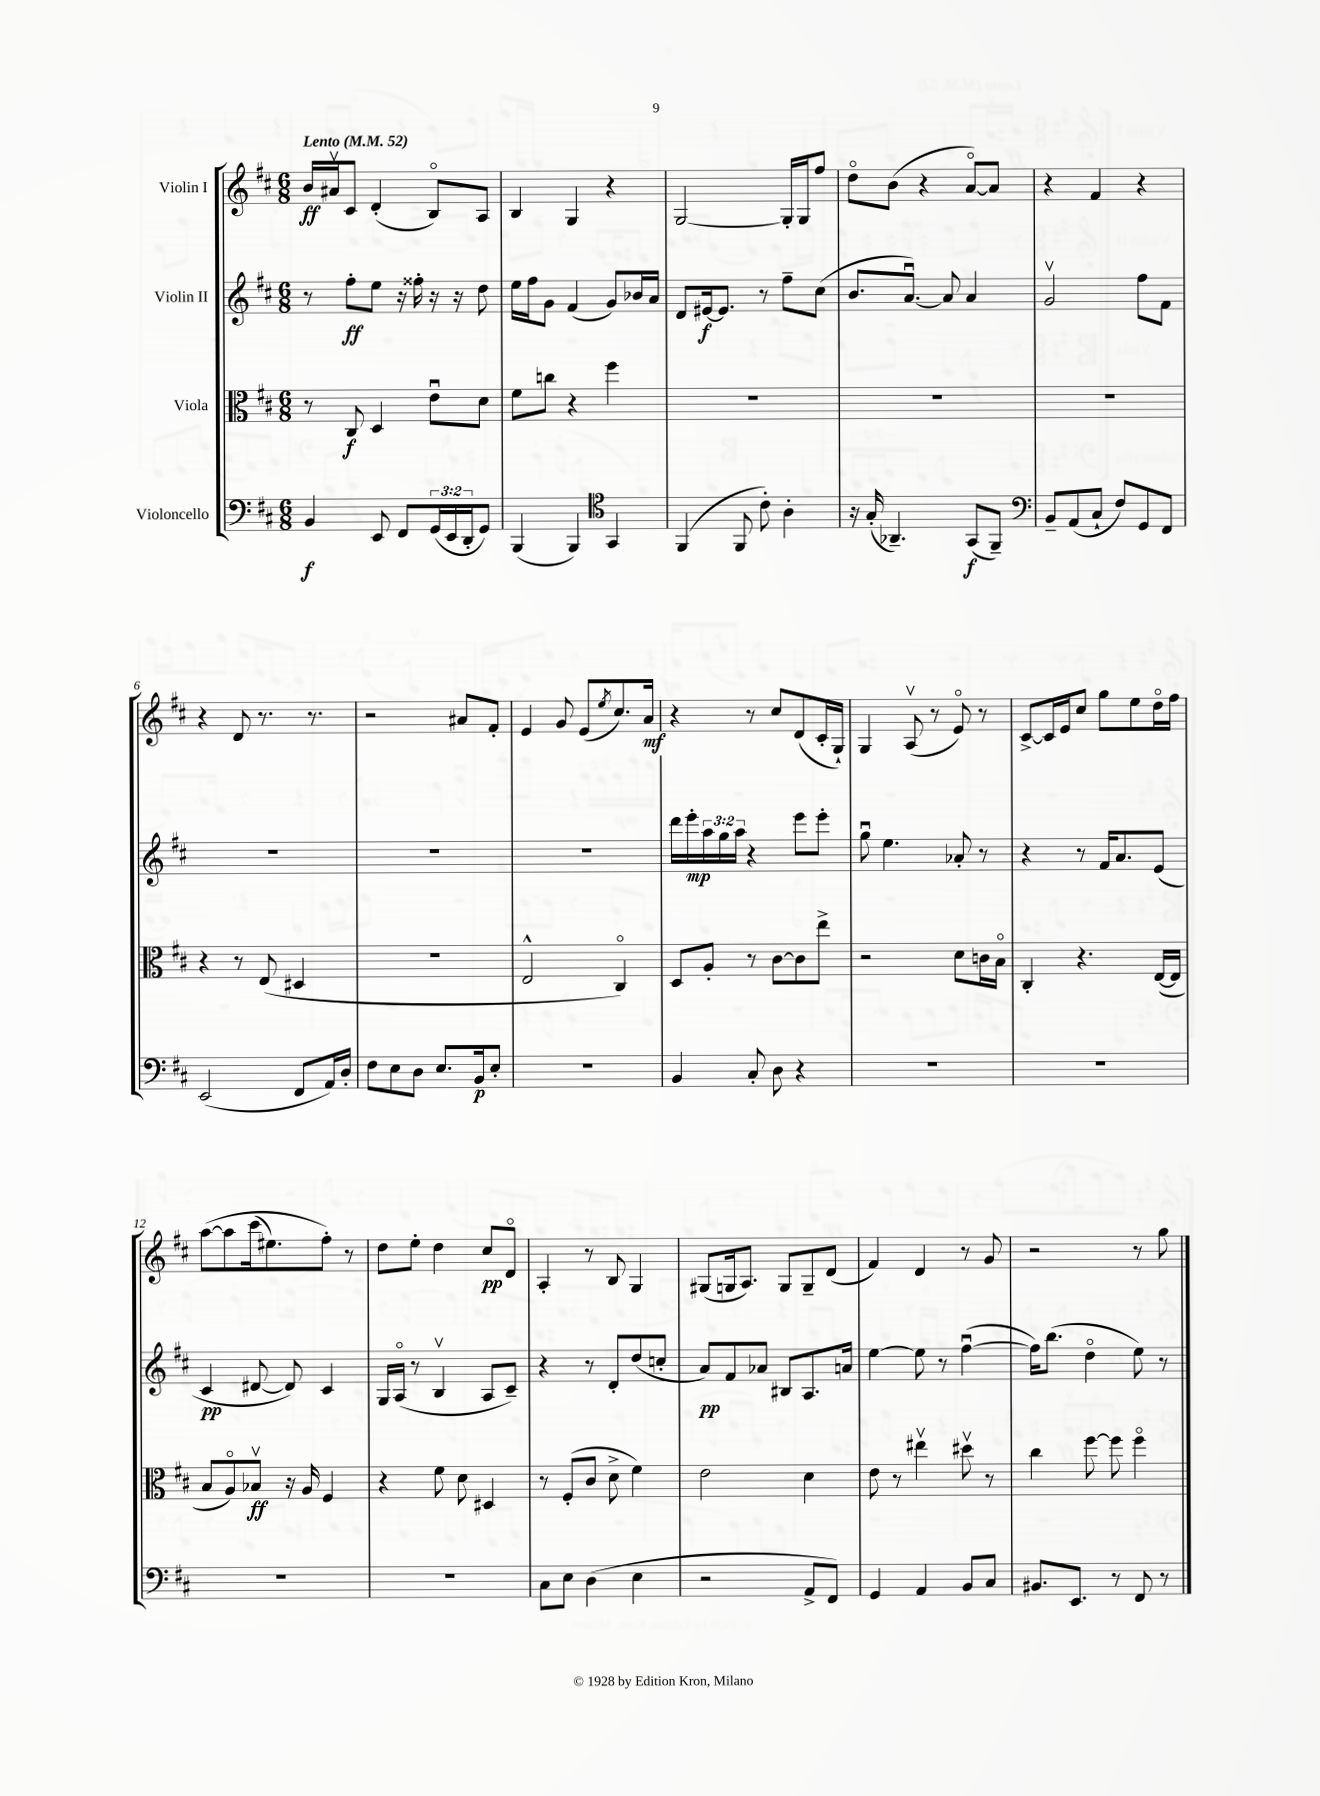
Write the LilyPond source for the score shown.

<<
\new StaffGroup <<
\new Staff = "s0" \with { instrumentName = "Violin I" } {
    \clef treble \key d \major \numericTimeSignature \time 6/8 \tempo "Lento" 4 = 52
    b'16\ff ais'16\upbow cis'8 d'4-.( b8\flageolet) a8 |
    b4 g4 r4 |
    g2~ g16-. g16 fis''8 |
    d''8\flageolet b'8( r4 a'8~\flageolet) a'8 |
    r4 fis'4 r4 |
    r4 d'8 r8. r8. |
    r2 ais'8 fis'8-. |
    e'4 g'8 e'8( \acciaccatura { e''8 } cis''8.) a'16\mf |
    r4 r8 cis''8 d'8( cis'16-. g16-!) |
    g4 a8\upbow( r8 e'8\flageolet) r8 |
    cis'8~-> cis'16 e'16 cis''8 g''8 e''8 d''16\flageolet fis''16 |
    a''8~\( a''8 cis'''16( eis''8.) fis''8-.\) r8 |
    d''8 e''8-. d''4 cis''8\pp d'8\flageolet |
    a4-. r8 b8 g4 |
    gis8( g16 a8.) g8 g8-- d'8( |
    fis'4) d'4 r8 g'8 |
    r2 r8 g''8 \bar "|." |
}
\new Staff = "s1" \with { instrumentName = "Violin II" } {
    \clef treble \key d \major \numericTimeSignature \time 6/8 \override Staff.TupletNumber.text = #tuplet-number::calc-fraction-text
    r8 fis''8-.\ff e''8 r16 fisis''16-. r16 r16 d''8 |
    e''16 fis''16 g'8 fis'4( g'8) bes'16 a'16 |
    d'8 eis'16~\f eis'8. r8 fis''8-- cis''8( |
    b'8. a'8.~\downbow) a'8 a'4 |
    g'2\upbow fis''8 fis'8 |
    R2. |
    R2. |
    R2. |
    d'''16 e'''16-.\mp \tuplet 3/2 { a''16 g''16 a''16 } r4 e'''8 e'''8-. |
    g''8\downbow e''4. aes'8-. r8 |
    r4 r8 fis'16 a'8. e'8( |
    cis'4\pp dis'8~ dis'8) cis'4 |
    g16 a16\flageolet( r8 b4\upbow a8 cis'8--) |
    r4 r8 d'8-. d''8( c''8-. |
    a'8\pp) fis'8 aes'8 bis8 a8. a'16 |
    e''4~ e''8 r8 fis''4~\downbow( |
    fis''16) b''8.( d''4\flageolet e''8) r8 \bar "|." |
}
\new Staff = "s2" \with { instrumentName = "Viola" } {
    \clef alto \key d \major \numericTimeSignature \time 6/8
    r8 cis8\f d4 e'8\downbow d'8 |
    fis'8 c''8 r4 fis''4 |
    R2. |
    R2. |
    R2. |
    r4 r8 e8( dis4 |
    R2. |
    e2-^ cis4\flageolet) |
    d8 a8-. r8 cis'8~ cis'8 e''8-> |
    r2 d'8 c'16 b16\flageolet |
    cis4-. r4. e16~( e16 |
    b8 a8\flageolet) bes8\upbow\ff r16 a16 fis4 |
    r4 fis'8 d'8 dis4 |
    r8 fis8-.( cis'8 d'8-> fis'4) |
    e'2 d'4 |
    e'8 r8 eis''4\upbow dis''8\upbow r8 |
    cis''4 fis''8~ fis''8 fis''4\flageolet \bar "|." |
}
\new Staff = "s3" \with { instrumentName = "Violoncello" } {
    \clef bass \key d \major \numericTimeSignature \time 6/8 \override Staff.TupletNumber.text = #tuplet-number::calc-fraction-text
    b,4\f e,8 fis,8 \tuplet 3/2 { g,16( e,16 d,16-. } g,8) |
    b,,4( b,,4) \clef tenor g,4 |
    fis,4( fis,8 cis'8-.) a4-. |
    r16 g16-.( aes,4.--) g,8\f( fis,8--) |
    \clef bass b,8-- a,8( cis8-! fis8) g,8 fis,8 |
    e,2( fis,8 a,16) d16-. |
    fis8 e8 d8 e8. b,16\p e8-. |
    R2. |
    b,4 cis8-. d8 r4 |
    R2. |
    R2. |
    R2. |
    R2. |
    cis8 e8 d4( e4 |
    r2 a,8-> fis,8) |
    g,4 a,4 b,8 cis8 |
    bis,8. e,8. r8 fis,8 r8 \bar "|." |
}
>>
>>
